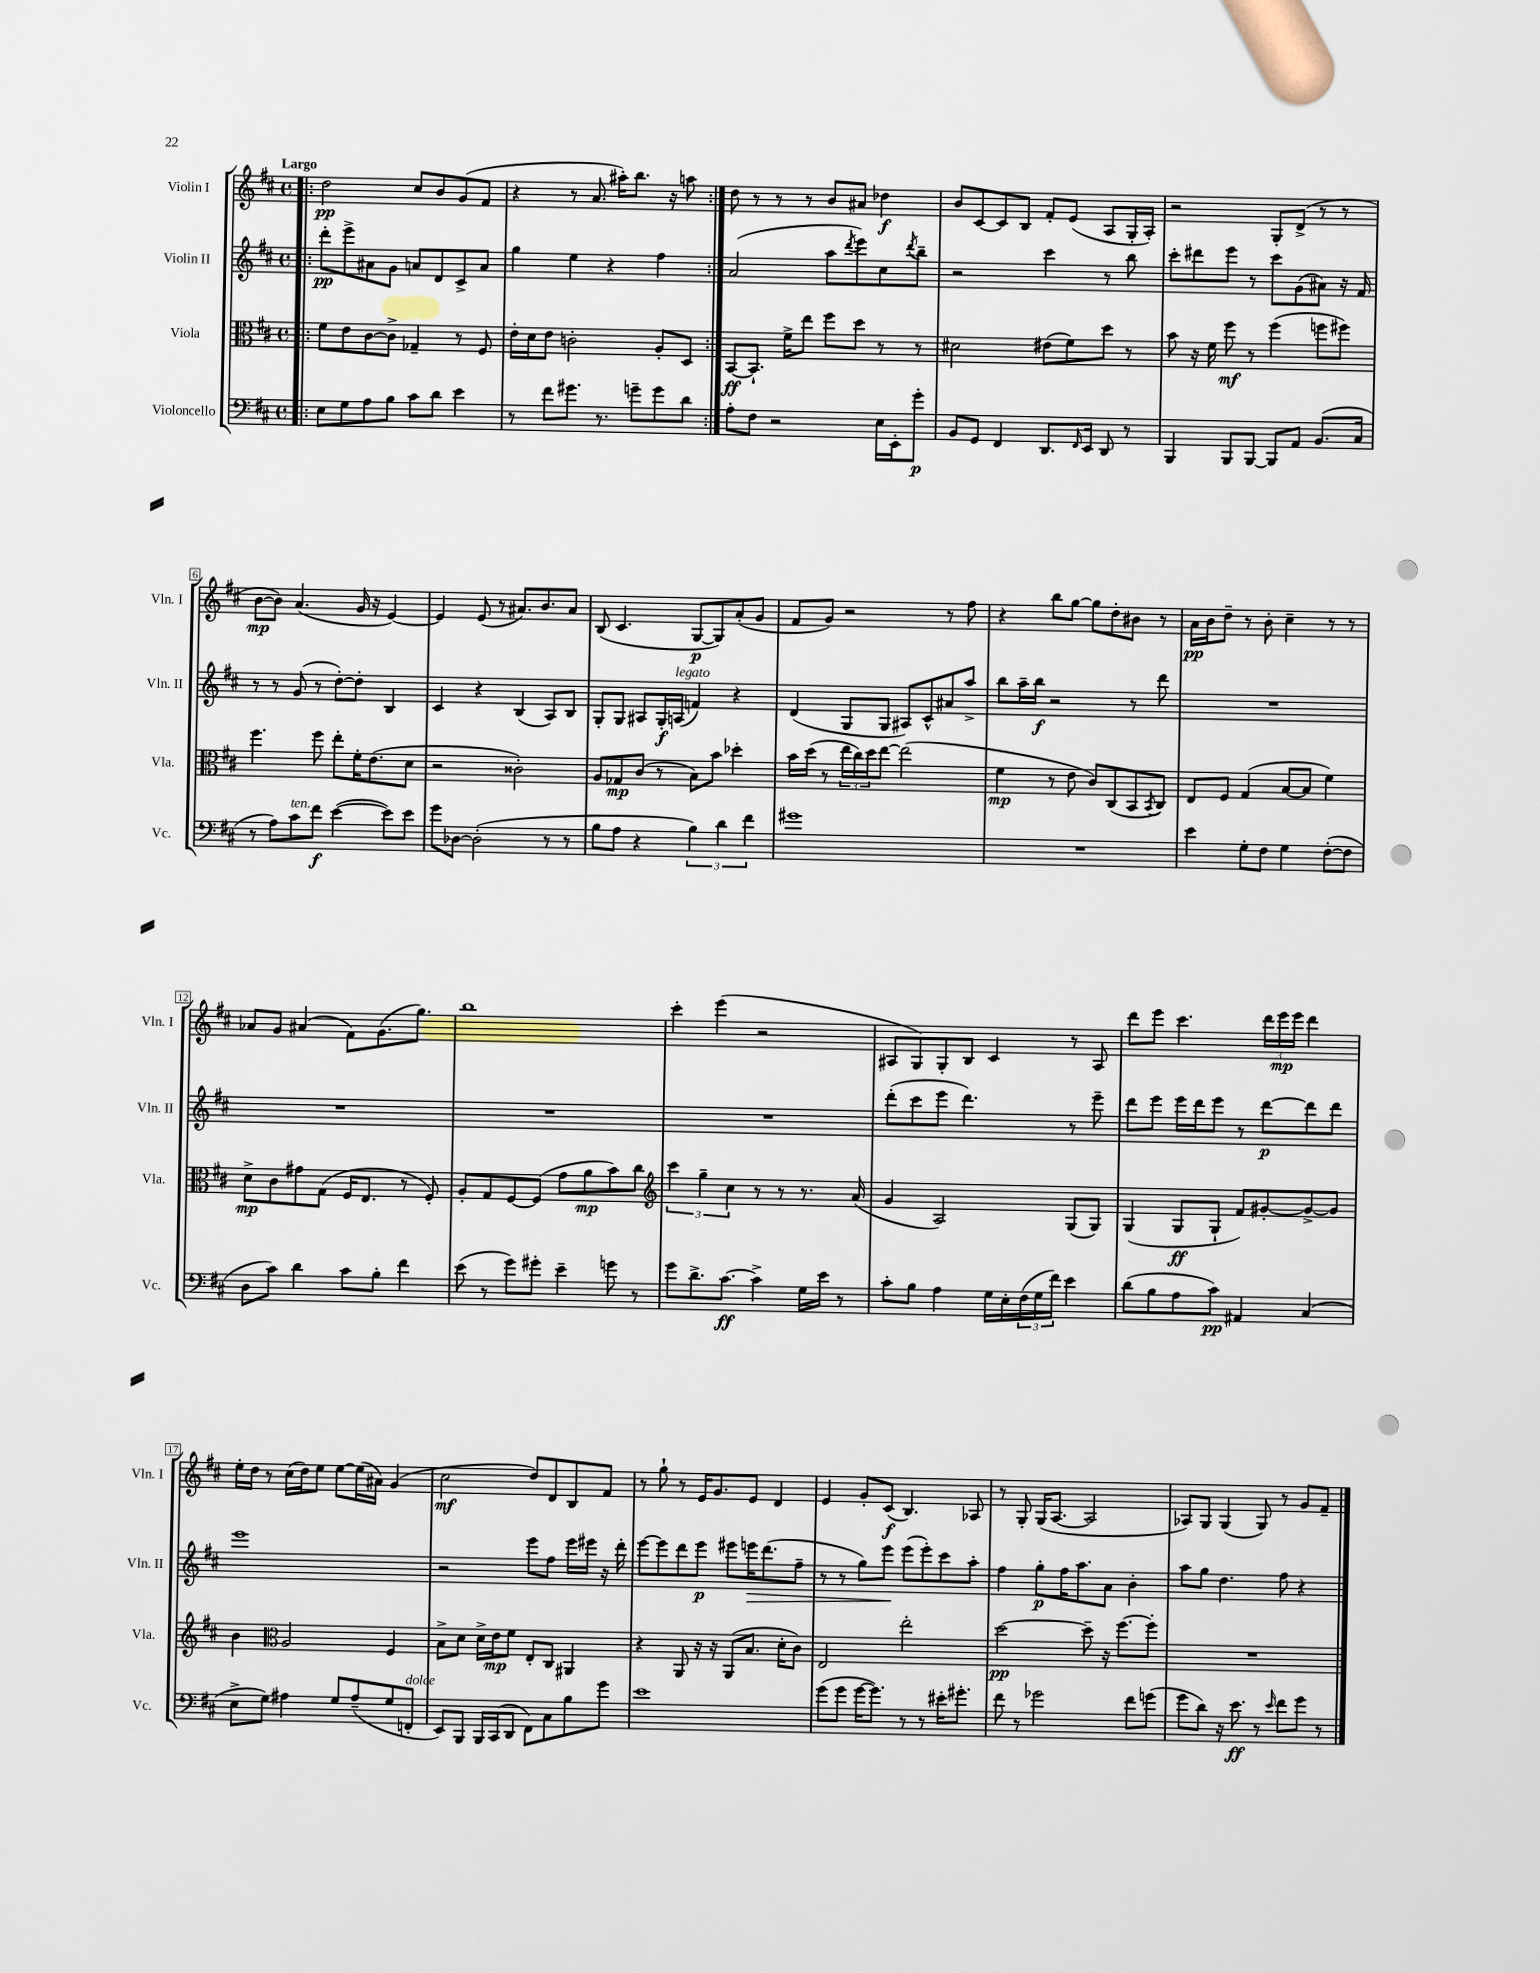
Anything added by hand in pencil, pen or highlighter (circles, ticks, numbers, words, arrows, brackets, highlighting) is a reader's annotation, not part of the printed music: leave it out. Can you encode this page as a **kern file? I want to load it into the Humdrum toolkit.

**kern	**dynam	**kern	**dynam	**kern	**dynam	**kern	**dynam
*part4	*part4	*part3	*part3	*part2	*part2	*part1	*part1
*staff4	*staff4	*staff3	*staff3	*staff2	*staff2	*staff1	*staff1
*I"Violoncello	*	*I"Viola	*	*I"Violin II	*	*I"Violin I	*
*I'Vc.	*	*I'Vla.	*	*I'Vln. II	*	*I'Vln. I	*
*clefF4	*	*clefC3	*	*clefG2	*	*clefG2	*
*k[f#c#]	*	*k[f#c#]	*	*k[f#c#]	*	*k[f#c#]	*
*M4/4	*	*M4/4	*	*M4/4	*	*M4/4	*
*met(c)	*	*met(c)	*	*met(c)	*	*met(c)	*
=1!|:	=1!|:	=1!|:	=1!|:	=1!|:	=1!|:	=1!|:	=1!|:
!	!	!	!	!	!	!LO:TX:a:B:t=Largo	!
8E\L	.	8f#\L	.	8ddd'\L	pp	2dd\	pp
8G\	.	8e\	.	8eee^\	.	.	.
8A\	.	[8c#\	.	8a#X\	.	.	.
8B\J	.	8c#^\J]	.	8g\J	.	.	.
8c#\L	.	4G-X~/	.	8an/L	.	8cc#/L	.
8d\J	.	.	.	8d/	.	8b/	.
4e\	.	8r	.	8c#^/	.	(8g/	.
.	.	8F#/	.	8a/J	.	8f#/J	.
=2	=2	=2	=2	=2	=2	=2	=2
8r	.	16e'\LL	.	4gg\	.	4r	.
.	.	16d\J	.	.	.	.	.
8f#\L	.	8e\J	.	.	.	.	.
8.g#X\J	.	2cn'\	.	4ee\	.	8r	.
.	.	.	.	.	.	8.a/	.
8.r	.	.	.	.	.	.	.
.	.	.	.	4r	.	.	.
.	.	.	.	.	.	16aa#X'\KL)	.
8gn~\L	.	.	.	.	.	8.bb\J	.
8g\	.	8A'/L	.	4ff#\	.	.	.
.	.	.	.	.	.	16r	.
8d\J	.	8D/J	.	.	.	8aan\	.
=3:|!	=3:|!	=3:|!	=3:|!	=3:|!	=3:|!	=3:|!	=3:|!
8A'\L	.	[8BB/L	ff	(2a/	.	8dd\	.
8F#\J	.	8.BB`/J]	.	.	.	8r	.
2r	.	.	.	.	.	8r	.
.	.	16f#^\KL	.	.	.	.	.
.	.	8ee\J	.	.	.	8r	.
.	.	8ff#\L	.	8aa\L	.	8b/L	.
.	.	.	.	8qddd/	.	.	.
.	.	8dd\J	.	8eee\)	.	8a#X/J	.
16E\LL	.	8r	.	8cc#\	.	4dd-X\	f
16EE'\J	.	.	.	.	.	.	.
.	.	.	.	8qddd/	.	.	.
8g'\J	p	8r	.	8bb~\J	.	.	.
=4	=4	=4	=4	=4	=4	=4	=4
8BB/L	.	2d#X\	.	2r	.	8b/L	.
8GG/J	.	.	.	.	.	[8c#/	.
4FF#/	.	.	.	.	.	8c#/]	.
.	.	.	.	.	.	8B/J	.
8.DD/L	.	(8e#X\L	.	4ccc#\	.	8f#'/L	.
.	.	8f#\)	.	.	.	(8e/J	.
16qqFF#/	.	.	.	.	.	.	.
16EE/Jk	.	.	.	.	.	.	.
8DD/	.	8dd\J	.	8r	.	8A/L	.
8r	.	8r	.	8bb\	.	16G'/L	.
.	.	.	.	.	.	16A'/JJ)	.
=5	=5	=5	=5	=5	=5	=5	=5
4BBB/	.	8b\	.	8ccc#'\L	.	2r	.
.	.	16r	.	8ddd#X\	.	.	.
.	.	16f#\	.	.	.	.	.
8BBB/L	.	8ff#\	mf	8eee\J	.	.	.
[8BBB/J	.	8r	.	8r	.	.	.
8BBB/L]	.	(4ff#\	.	8ccc#\L	.	8G'/L	.
8AA/J	.	.	.	(8g\	.	(8d^/J	.
(8.BB/L	.	8ffn\L	.	8a#X\J)	.	8r	.
.	.	8ff#X\J)	.	16r	.	8r	.
16C#/Jk	.	.	.	16f#/	.	.	.
!!LO:LB:g=z
=6	=6	=6	=6	=6	=6	=6	=6
8r	.	4.ff#\	.	8r	.	[8b\L	mp
8A\L)	.	.	.	8r	.	8b\J])	.
!LO:TX:a:i:t=ten.	!	!	!	!	!	!	!
8c#\	.	.	.	(8g/	.	(4.a/	.
8f#\J	f	8ff#\	.	8r	.	.	.
([4e\	.	8ee'\L	.	[8dd'\L)	.	.	.
.	.	16f#'\K	.	8dd'\J]	.	16g/	.
.	.	(8.e\	.	.	.	16r	.
8e\L])	.	.	.	4B/	.	[4e/)	.
8e\J	.	8d\J	.	.	.	.	.
=7	=7	=7	=7	=7	=7	=7	=7
8g\L	.	2r	.	4c#/	.	4e/]	.
[8D-X\J	.	.	.	.	.	.	.
(2D-'\]	.	.	.	4r	.	(8e/	.
.	.	.	.	.	.	8r	.
.	.	2c##X'\)	.	(4B/	.	8.a#X/L)	.
.	.	.	.	.	.	8.b/	.
8r	.	.	.	8A/L)	.	.	.
8r	.	.	.	8B/J	.	8a#/J	.
=8	=8	=8	=8	=8	=8	=8	=8
8B\L	.	8A/L	.	8G'/L	.	(8B/	.
8A\J	.	8G-X/	mp	8G/J	.	4.c#/	.
4r	.	(8c#/J	.	8A#X/L	.	.	.
.	.	8r	.	16G'/L	f	.	.
!	!	!	!	!LO:TX:a:i:t=legato	!	!	!
.	.	.	.	(16An/JJ	.	.	.
6B\)	.	8B\L)	.	4fn/)	.	[8G/L	p
.	.	8b\J	.	.	.	8G/])	.
6d\	.	.	.	.	.	.	.
.	.	4dd-X'\	.	4r	.	(8a'/	.
6f#\	.	.	.	.	.	.	.
.	.	.	.	.	.	8g/J	.
=9	=9	=9	=9	=9	=9	=9	=9
1g#X	.	16b\LL	.	(4d/	.	8f#/L	.
.	.	(16dd\JJ	.	.	.	.	.
.	.	8r	.	.	.	8g/J)	.
.	.	24ee\LL	.	8G/L	.	2r	.
.	.	24cc#\)	.	.	.	.	.
.	.	24dd\J	.	.	.	.	.
.	.	[8ee\J	.	8G/J	.	.	.
.	.	(2ee\]	.	8A#X/L)	.	.	.
.	.	.	.	8c#^^/	.	.	.
.	.	.	.	8a#X/	.	8r	.
.	.	.	.	8aa^/J	.	8ff#\	.
=10	=10	=10	=10	=10	=10	=10	=10
1r	.	4f#\	mp	8bb\L	.	4r	.
.	.	.	.	16aa~\L	.	.	.
.	.	.	.	16bb\JJ	f	.	.
.	.	8r	.	2r	.	8bb\L	.
.	.	8e\	.	.	.	[8gg\J	.
.	.	8c#/L)	.	.	.	8gg\L]	.
.	.	(8C#/	.	.	.	8dd'\	.
.	.	8BB/	.	8r	.	8b#X\J	.
.	.	8qBB/	.	.	.	.	.
.	.	8C#/J)	.	8ddd\	.	8r	.
=11	=11	=11	=11	=11	=11	=11	=11
4e\	.	8E/L	.	1r	.	16a\LL	pp
.	.	.	.	.	.	16b\J	.
.	.	8F#/J	.	.	.	8dd~\J	.
8G'\L	.	(4G/	.	.	.	8r	.
8F#\J	.	.	.	.	.	8b'\	.
4G\	.	[8B/L	.	.	.	4cc#~\	.
.	.	8B/J]	.	.	.	.	.
([8F#'\L	.	4f#\)	.	.	.	8r	.
8F#\J]	.	.	.	.	.	8r	.
!!LO:LB:g=z
=12	=12	=12	=12	=12	=12	=12	=12
8D\L	.	8d^\L	mp	1r	.	8a-X/L	.
8c#\J)	.	8c#\	.	.	.	8g/J	.
4d\	.	8g#X\	.	.	.	(4a#X/	.
.	.	(8G\J	.	.	.	.	.
8c#\L	.	16F#/KL	.	.	.	8f#\L)	.
.	.	8.E/J	.	.	.	.	.
8B'\J	.	.	.	.	.	(8.g\	.
4f#\	.	8r	.	.	.	.	.
.	.	.	.	.	.	8.gg\J)	.
.	.	8F#'/)	.	.	.	.	.
=13	=13	=13	=13	=13	=13	=13	=13
(8e\	.	8A'/L	.	1r	.	1bb	.
8r	.	8G/	.	.	.	.	.
8g\L)	.	[8F#/	.	.	.	.	.
8g#X'\J	.	(8F#/J]	.	.	.	.	.
4e~\	.	8g\L	.	.	.	.	.
.	.	8a\	mp	.	.	.	.
8gn\	.	8b\)	.	.	.	.	.
8r	.	8cc#\J	.	.	.	.	.
=14	=14	=14	=14	=14	=14	=14	=14
*	*	*clefG2	*	*	*	*	*
8g\L	.	6ccc#\	.	1r	.	4ccc#'\	.
8.d^\	.	.	.	.	.	.	.
.	.	6gg~\	.	.	.	.	.
.	.	.	.	.	.	(4eee\	.
[8.c#\J	ff	.	.	.	.	.	.
.	.	6cc#\	.	.	.	.	.
4c#^\]	.	8r	.	.	.	2r	.
.	.	8r	.	.	.	.	.
16G\LL	.	8.r	.	.	.	.	.
16e\JJ	.	.	.	.	.	.	.
8r	.	.	.	.	.	.	.
.	.	(16a/	.	.	.	.	.
=15	=15	=15	=15	=15	=15	=15	=15
8c#'\L	.	4g/	.	(8ddd'\L	.	8A#X/L	.
8B\J	.	.	.	8ccc#\	.	8G/)	.
4A\	.	2A/)	.	8eee\J	.	8G'/	.
.	.	.	.	4.ddd\)	.	8B/J	.
16G\LL	.	.	.	.	.	4c#/	.
16E'\	.	.	.	.	.	.	.
(24F#\	.	.	.	.	.	.	.
24G\	.	.	.	.	.	.	.
24f#\JJ)	.	.	.	.	.	.	.
4e\	.	(8G/L	.	8r	.	8r	.
.	.	8G/J)	.	8eee~\	.	8A#/	.
=16	=16	=16	=16	=16	=16	=16	=16
(8d\L	.	(4G/	.	8ddd\L	.	8ddd\L	.
8B\	.	.	.	8eee\J	.	8eee\J	.
8A\	.	8G/L	ff	16eee\LL	.	4.ccc#\	.
.	.	.	.	16ddd\J	.	.	.
8c#\J)	pp	8G`/J	.	8eee\J	.	.	.
4AA#X/	.	8f#/L)	.	8r	.	.	.
.	.	[8g#X'/	.	[8ddd\L	p	24ddd\LL	.
.	.	.	.	.	.	24eee\	mp
.	.	.	.	.	.	24eee\JJ	.
(4C#/	.	8g#^/_	.	8ddd\]	.	4ddd\	.
.	.	8g#/J]	.	8ddd\J	.	.	.
!!LO:LB:g=z
=17	=17	=17	=17	=17	=17	=17	=17
8E^\L	.	4b\	.	1eee	.	16ee'\LL	.
.	.	.	.	.	.	16dd\JJ	.
8G\J)	.	.	.	.	.	8r	.
*	*	*clefC3	*	*	*	*	*
4A#X\	.	2A/	.	.	.	(16cc#\LL	.
.	.	.	.	.	.	16dd\J)	.
.	.	.	.	.	.	8ee\J	.
8G/L	.	.	.	.	.	[8ee\L	.
(8A#~/	.	.	.	.	.	(16ee\L]	.
.	.	.	.	.	.	16a#X\JJ)	.
8G/	.	4F#/	.	.	.	(4g/	.
!LO:TX:a:i:t=dolce	!	!	!	!	!	!	!
8FFn'/J	.	.	.	.	.	.	.
=18	=18	=18	=18	=18	=18	=18	=18
8EE/L)	.	8B^\L	.	2r	.	2cc#\	mf
8BBB/J	.	8d\J	.	.	.	.	.
16BBB/LL	.	16d^\LL	.	.	.	.	.
(16CC#/J	.	16e\J	mp	.	.	.	.
8DD/J	.	8f#\J	.	.	.	.	.
8FF#\L)	.	8E'/L	.	8eee\L	.	8dd/L)	.
8C#\	.	8C#/J	.	8ff#\J	.	8d/	.
8B\	.	4AA#X/	.	16eee\LL	.	8B/	.
.	.	.	.	16eee#X\JJ	.	.	.
8g\J	.	.	.	16r	.	8f#/J	.
.	.	.	.	16ddd'\	.	.	.
=19	=19	=19	=19	=19	=19	=19	=19
1e	.	4r	.	[8eee\L	.	8r	.
.	.	.	.	8eee\]	.	8gg`\	.
.	.	8AA/	.	8ddd\	.	8r	.
.	.	16r	.	8eee\J	p	16e/KL	.
.	.	16r	.	.	.	8.g/	.
.	.	(8AA/L	.	8eee#X\L	.	.	.
!	!	!	!	!	!LO:HP:b	!	!
.	.	8.B/J	.	16eeen\K	>	8e/J	.
.	.	.	.	(8.ddd\	.	.	.
.	.	.	.	.	.	4d/	.
.	.	16d'\KL	.	.	.	.	.
.	.	8c#\J)	.	8ff#~\J	.	.	.
=20	=20	=20	=20	=20	=20	=20	=20
(8g\L	.	2E/	.	8r	.	4e/	.
8g\J	.	.	.	8r	.	.	.
[16g\KL	.	.	.	8gg\L)	.	8g'/L	.
8.g\J])	.	.	.	.	.	.	.
.	.	.	.	8eee\J	.	(8c#/J	f
8r	.	2ee'\	.	(8eee\L	]	4.B/)	.
8r	.	.	.	8eee'\)	.	.	.
16e#X'\KL	.	.	.	8ccc#\	.	.	.
8.g#X'\J	.	.	.	.	.	.	.
.	.	.	.	8aa'\J	.	8A-X/	.
=21	=21	=21	=21	=21	=21	=21	=21
8f#\	.	[2dd\	pp	4ff#\	.	8r	.
8r	.	.	.	.	.	8G'/	.
2g-X\	.	.	.	8gg'\L	p	(16G/KL	.
.	.	.	.	.	.	[8.A/J	.
.	.	.	.	16ff#\K	.	.	.
.	.	.	.	8.aa\	.	.	.
.	.	8dd~\]	.	.	.	2A/]	.
.	.	16r	.	8a\J	.	.	.
.	.	[8.ff#\L	.	.	.	.	.
8f#\L	.	.	.	4b'\	.	.	.
(8gn\J	.	8ff#'\J]	.	.	.	.	.
=22	=22	=22	=22	=22	=22	=22	=22
8g\L	.	1r	.	8aa\L	.	8A-X/L)	.
8d\J)	.	.	.	8gg\J	.	8G/J	.
16r	.	.	.	4.dd\	.	(4G/	.
8.e\	ff	.	.	.	.	.	.
8r	.	.	.	.	.	8G/)	.
16qqe/	.	.	.	.	.	.	.
8f#\L	.	.	.	8ff#\	.	8r	.
8g\J	.	.	.	4r	.	8g/L	.
8r	.	.	.	.	.	8f#~/J	.
==	==	==	==	==	==	==	==
*-	*-	*-	*-	*-	*-	*-	*-
